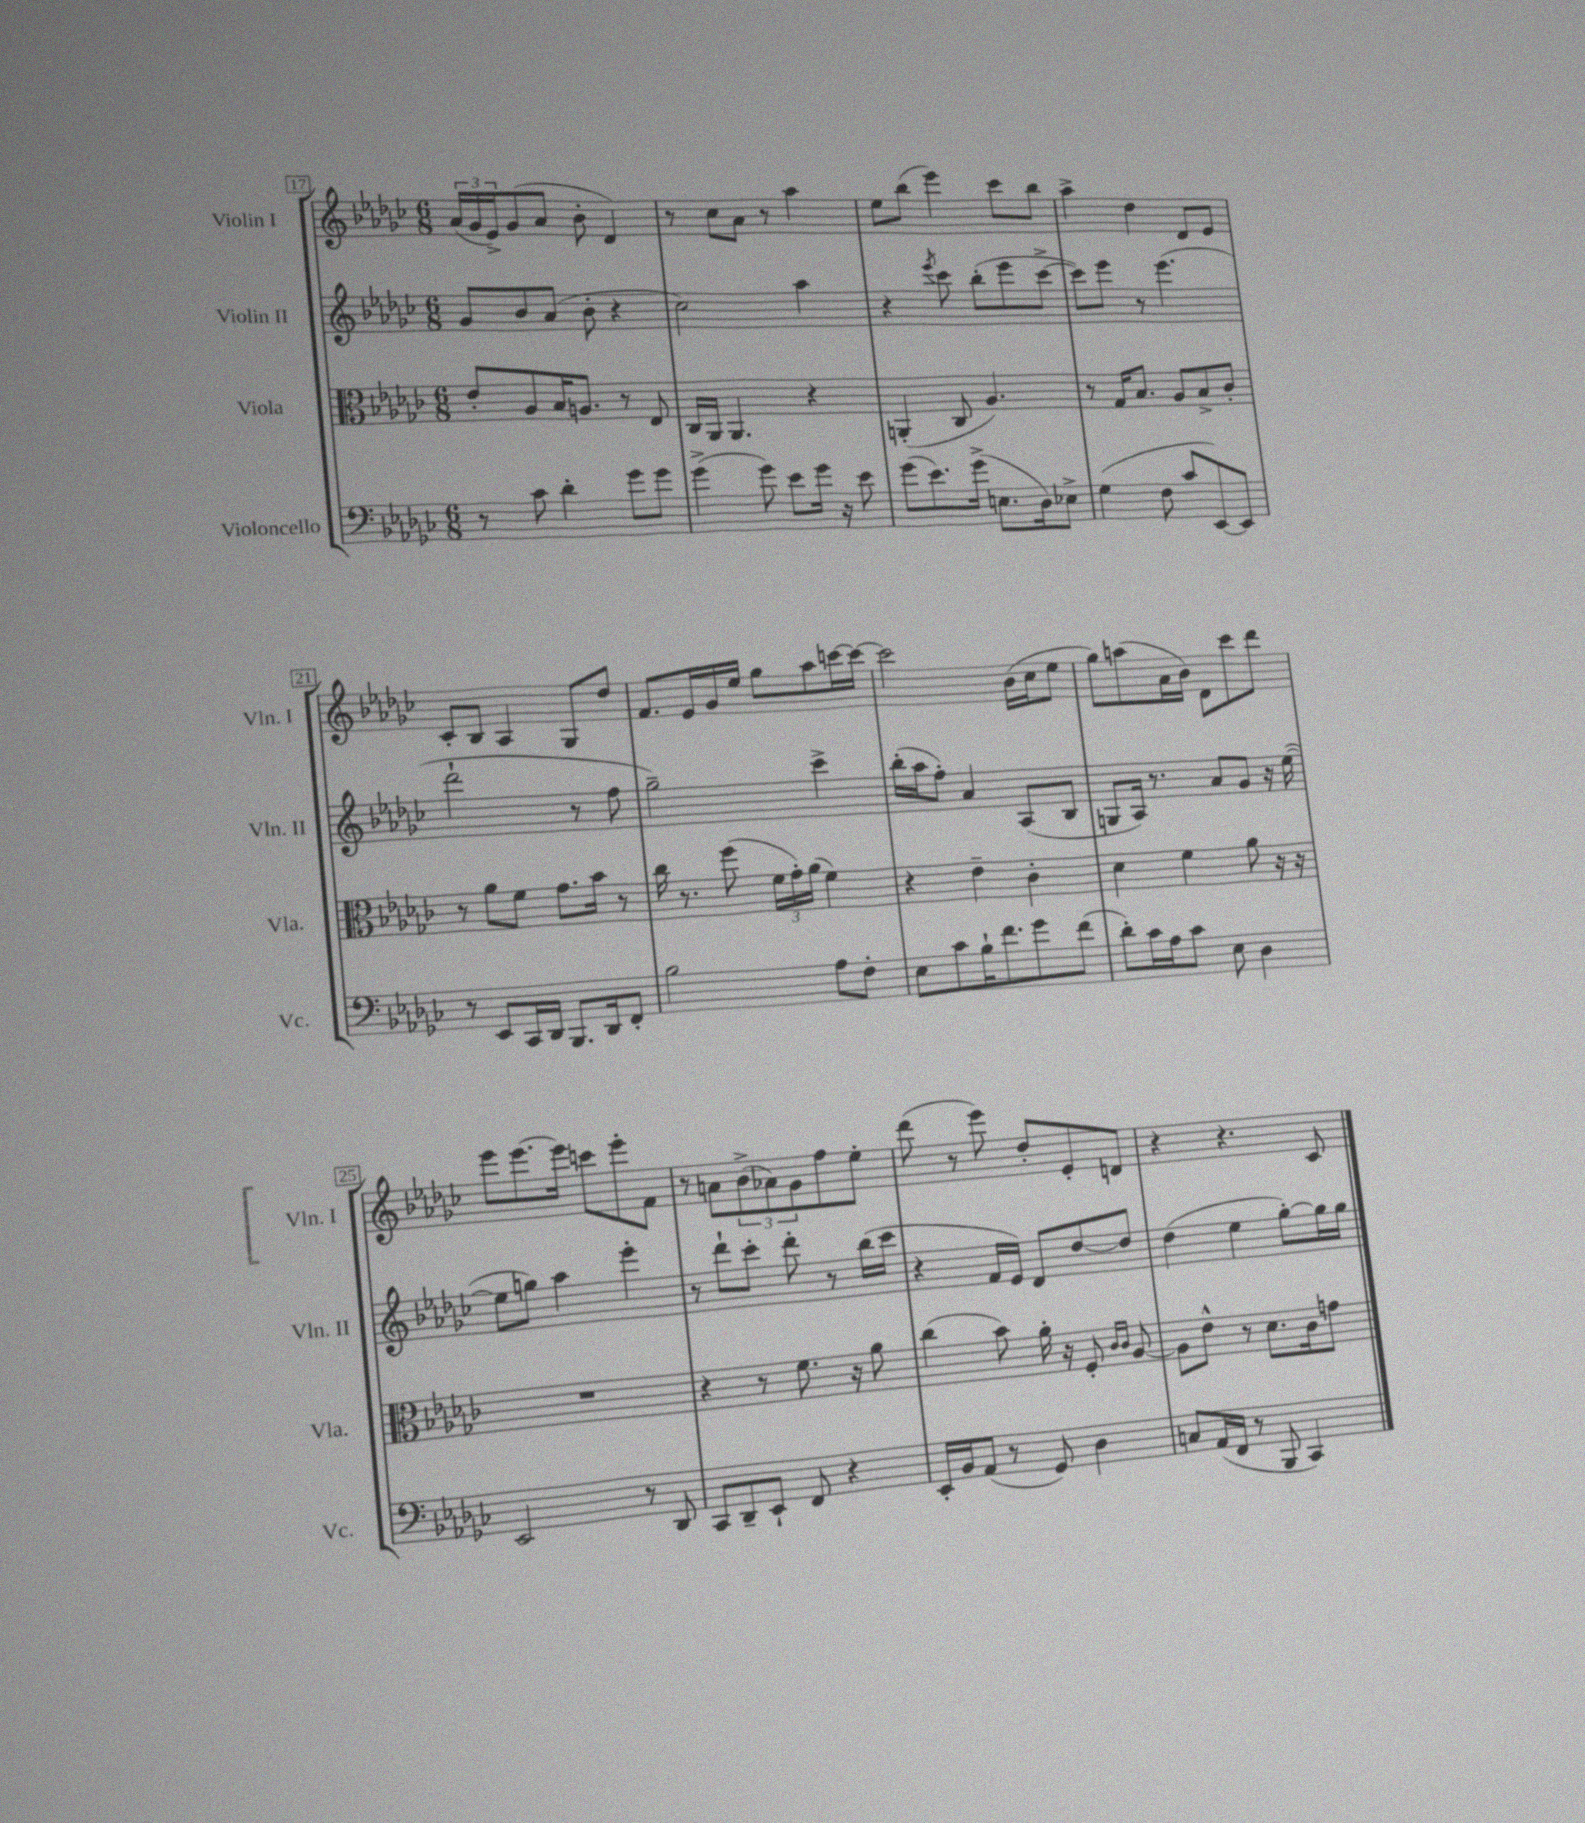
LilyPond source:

<<
\new StaffGroup <<
\new Staff = "s0" \with { instrumentName = "Violin I" shortInstrumentName = "Vln. I" } {
    \clef treble \key ges \major \numericTimeSignature \time 6/8
    \tuplet 3/2 { aes'16( ges'16 ees'16->) } ges'8( aes'8 bes'8-. des'4) |
    r8 ces''8 aes'8 r8 aes''4 |
    ees''8 bes''8( ees'''4) ces'''8 bes''8 |
    aes''4-> des''4 des'8 ees'8 |
    ces'8-. bes8 aes4 ges8 des''8 |
    f'8. ees'16 ges'16 ees''16 ges''8 aes''8 c'''16~ c'''16~ |
    c'''2 bes'16( ces''16 ees''8 |
    ges''8) a''8( aes'16 bes'16) des'8 ces'''8 des'''8 |
    ees'''8 ees'''8.~ ees'''16 c'''8 ees'''8-. f'8 |
    r8 a'8 \tuplet 3/2 { bes'8->( aes'8) ges'8 } f''8 ees''8-. |
    des'''8( r8 ees'''8) des''8-. ees'8-. d'8 |
    r4 r4. ces'8 \bar "|." |
}
\new Staff = "s1" \with { instrumentName = "Violin II" shortInstrumentName = "Vln. II" } {
    \clef treble \key ges \major \numericTimeSignature \time 6/8
    ges'8 bes'8 aes'8( bes'8-. r4 |
    ces''2) aes''4 |
    r4 \acciaccatura { ees'''8 } ces'''8 bes''8-.( ees'''8 ces'''8~-> |
    ces'''8) ees'''8 r8 ees'''4.( |
    des'''2-! r8 f''8 |
    ges''2--) ces'''4-> |
    bes''16-.( aes''16 f''8-.) aes'4 aes8( bes8 |
    g8 aes16) r8. aes'8 ges'8 r16 ees''16~( |
    ees''8 g''8) aes''4 ees'''4-. |
    r8 des'''8-! ces'''8-. des'''8-. r8 bes''16( ces'''16 |
    r4 f'16 ees'16) des'8 des''8~ des''8 |
    des''4( ees''4 ges''8~-.) ges''16 ges''16 \bar "|." |
}
\new Staff = "s2" \with { instrumentName = "Viola" shortInstrumentName = "Vla." } {
    \clef alto \key ges \major \numericTimeSignature \time 6/8
    ees'8-. aes8 bes16 a8. r8 ees8 |
    ces16 aes,16 aes,4. r4 |
    a,4-.( ces8 aes4.) |
    r8 ges16 bes8. aes8 bes8-> ces'8-. |
    r8 aes'8 f'8 ges'8. bes'16 r8 |
    ces''16 r8. f''8( \tuplet 3/2 { f'16 ges'16-.) aes'16( } f'4) |
    r4 ees'4-- ces'4-. |
    des'4 f'4 aes'8 r16 r16 |
    R2. |
    r4 r8 f'8. r16 aes'8 |
    ces''4( bes'8) aes'16-. r16 f8-. \grace { ces'16 ces'16 } aes8~ |
    aes8 ees'8-^ r8 des'8. ces'16 g'8 \bar "|." |
}
\new Staff = "s3" \with { instrumentName = "Violoncello" shortInstrumentName = "Vc." } {
    \clef bass \key ges \major \numericTimeSignature \time 6/8
    r8 ces'8 des'4-. ges'8 ges'8 |
    ges'4->( ges'8) ees'8 ges'16 r16 ees'8 |
    ges'8( ees'8.) ges'16->( e8. des16) ees8-> |
    ges4( f8 ces'8 ees,8~) ees,8 |
    r8 ees,8 ces,16 des,16 bes,,8. des,16 f,8-. |
    bes2 aes8 f8-. |
    ees8 ces'8 bes16-! f'8. ges'8 f'8( |
    des'8-.) ces'16 aes16 ces'8 ees8 des4 |
    ees,2 r8 des,8 |
    ces,8 des,8-- ees,8-! f,8 r4 |
    ees,16-. bes,16 aes,8( r8 ges,8) des4 |
    c8 aes,16( f,16 r8 bes,,8 ces,4) \bar "|." |
}
>>
>>
\layout { \context { \Score currentBarNumber = #17 \override BarNumber.stencil = #(make-stencil-boxer 0.1 0.3 ly:text-interface::print) } }
